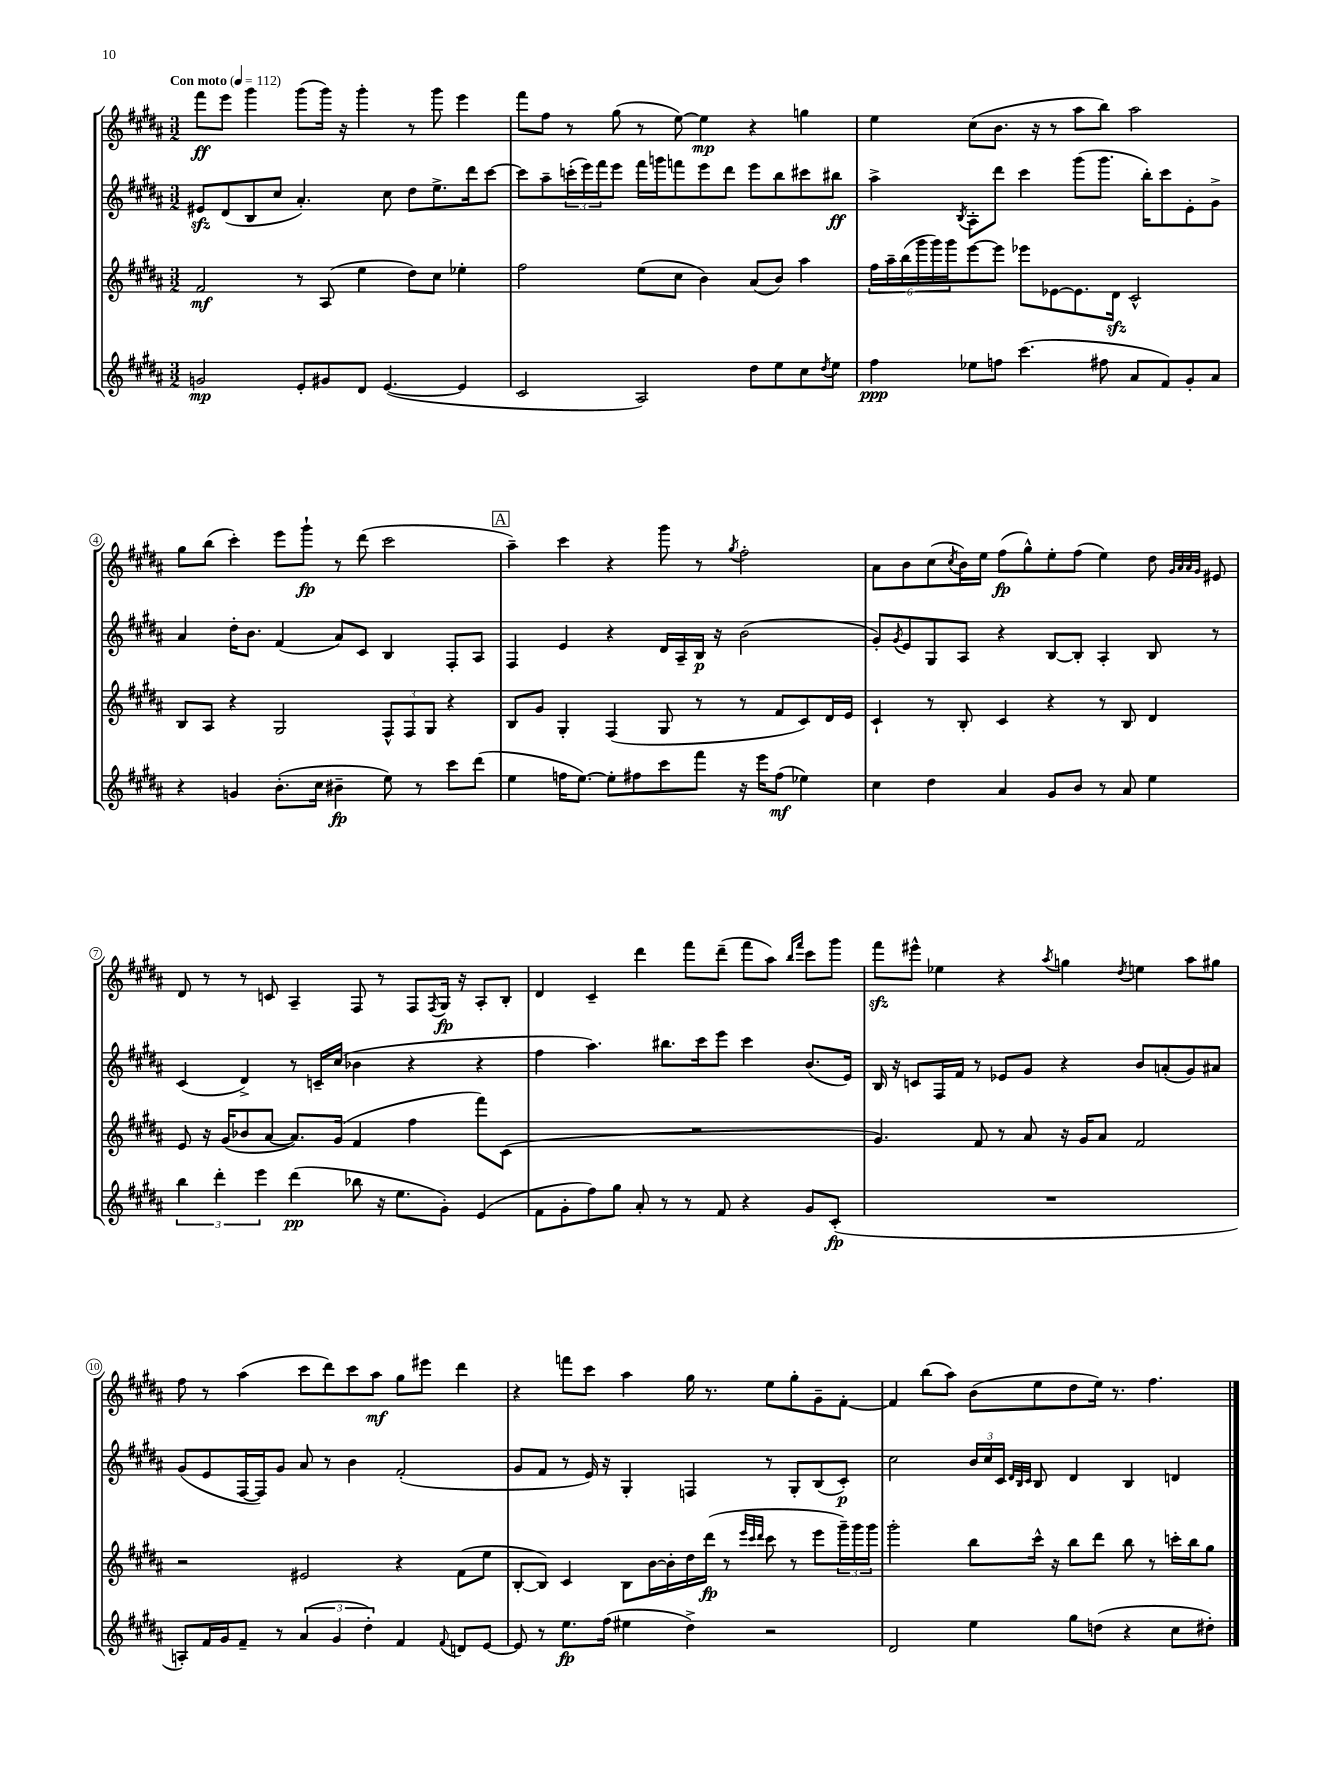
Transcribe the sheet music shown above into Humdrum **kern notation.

**kern	**kern	**kern	**kern
*staff4	*staff3	*staff2	*staff1
*clefG2	*clefG2	*clefG2	*clefG2
*k[f#c#g#d#a#]	*k[f#c#g#d#a#]	*k[f#c#g#d#a#]	*k[f#c#g#d#a#]
*M3/2	*M3/2	*M3/2	*M3/2
*MM112	*MM112	*MM112	*MM112
2g	2f#	8e#	8fff#
.	.	(8d#	8eee
.	.	8B	4ggg#
.	.	8cc#	.
8e'	8r	4.a#')	(8ggg#
8g#	(8A#	.	16ggg#)
.	.	.	16r
8d#	4ee	.	4ggg#'
([4.e	.	8cc#	.
.	8dd#)	8dd#	8r
.	8cc#	8.ee^	8ggg#
4e]	4ee-'	.	4eee
.	.	16ddd#	.
.	.	[8ccc#	.
=	=	=	=
2c#	2ff#	8ccc#]	8fff#
.	.	8aa#~	8ff#
.	.	(24ccc'	8r
.	.	24eee)	.
.	.	24fff#	.
.	.	8eee	(8gg#
2A#)	(8ee	16fff#	8r
.	.	16ggg	.
.	8cc#	8fff	[8ee)
.	4b)	8eee	4ee]
.	.	8ddd#	.
8dd#	(8a#	8eee	4r
8ee	8b)	8bb	.
8cc#	4aa#	8ccc#	4gg
8qdd#	.	.	.
8ee	.	8bb#	.
=	=	=	=
4ff#	24ff#	4aa#^	4ee
.	24aa#~	.	.
.	(24bb	.	.
.	24ggg#	.	.
.	24ggg#)	.	.
.	24ggg#	.	.
.	.	8qB	.
8ee-	[8eee	8A#'	(8cc#
8ff	8eee]	8ddd#	8.b
(4.ccc#	8eee-	4ccc#	.
.	.	.	16r
.	[8e-	.	8r
.	8.e-]	(8ggg#	8aa#
8ff#	.	8.ggg#	8bb)
.	16d#	.	.
8a#	2c#^^	.	2aa#
.	.	16bb')	.
8f#)	.	8ccc#	.
8g#'	.	8e'	.
8a#	.	8g#^	.
=	=	=	=
4r	8B	4a#	8gg#
.	8A#	.	(8bb
4g	4r	16dd#'	4ccc#')
.	.	8.b	.
(8.b'	2G#	(4f#	8eee
.	.	.	8ggg#`
16cc#	.	.	.
4b#~	.	8a#)	8r
.	.	8c#	(8ddd#
8ee)	12F#^^	4B	2ccc#
.	12F#	.	.
8r	.	.	.
.	12G#	.	.
8ccc#	4r	8F#'	.
(8ddd#	.	8A#	.
=	=	=	=
4ee	8B	4F#	4aa#~)
.	8g#	.	.
16ff	4G#'	4e	4ccc#
[8.ee)	.	.	.
8ee']	(4F#	4r	4r
8ff#	.	.	.
8ccc#	8G#	16d#	8ggg#
.	.	16A#~	.
8fff#	8r	16B	8r
.	.	16r	.
.	.	.	8qgg#
16r	8r	(2b	2ff#'
16eee	.	.	.
(8ff#	8f#	.	.
4ee-)	8c#)	.	.
.	16d#	.	.
.	16e	.	.
=	=	=	=
4cc#	4c#`	8g#')	8a#
.	.	8qg#	.
.	.	8e	8b
4dd#	8r	8G#	(8cc#
.	.	.	8qcc#
.	8B'	8A#	16b)
.	.	.	16ee
4a#	4c#	4r	(8ff#
.	.	.	8gg#^^)
8g#	4r	[8B	8ee'
8b	.	8B']	(8ff#
8r	8r	4A#'	4ee)
8a#	8B	.	.
4ee	4d#	8B	8dd#
.	.	.	32qqg#
.	.	.	32qqa#
.	.	.	32qqa#
.	.	.	32qqg#
.	.	8r	8e#
=	=	=	=
6bb	8e	(4c#	8d#
.	16r	.	8r
6ddd#'	.	.	.
.	(16g#	.	.
.	8b-	4d#^)	8r
6eee	.	.	.
.	[8a#	.	8c
(4ddd#	8.a#])	8r	4A#~
.	.	16c~	.
.	(16g#	(16cc#	.
8bb-	4f#	4b-	8F#
16r	.	.	8r
8.ee	.	.	.
.	4ff#	4r	8F#
.	.	.	8qF#
8g#')	.	.	16G#
.	.	.	16r
(4e	8fff#)	4r	8A#'
.	(8c#	.	8B'
=	=	=	=
8f#	1.r	4ff#	4d#
8g#'	.	.	.
8ff#)	.	4.aa#)	4c#~
8gg#	.	.	.
8a#'	.	.	4ddd#
8r	.	8.bb#	.
8r	.	.	8fff#
.	.	16ccc#	.
8f#	.	8eee	(8ddd#~
4r	.	4ccc#	8fff#
.	.	.	8aa#)
.	.	.	16qqbb
.	.	.	16qqfff#
8g#	.	(8.b	8ccc#
(8c#'	.	.	8ggg#
.	.	16e)	.
=	=	=	=
1.r	4.g#)	16B	8fff#
.	.	16r	.
.	.	8c	8eee#^^
.	.	16F#	4ee-
.	.	16f#	.
.	8f#	8r	.
.	8r	8e-	4r
.	8a#	8g#	.
.	.	.	8qaa#
.	16r	4r	4gg
.	16g#	.	.
.	8a#	.	.
.	.	.	8qdd#
.	2f#	8b	4ee
.	.	(8a'	.
.	.	8g#)	8aa#
.	.	8a#	8gg#
=	=	=	=
8A')	2r	(8g#	8ff#
16f#	.	8e	8r
16g#	.	.	.
8f#~	.	[16F#	(4aa#
.	.	16F#])	.
8r	.	8g#	.
(6a#	2e#	8a#	8ccc#
.	.	8r	8ddd#)
6g#	.	.	.
.	.	4b	8ccc#
6dd#')	.	.	.
.	.	.	8aa#
4f#	4r	(2f#'	8gg#
.	.	.	8eee#
8qqf#	.	.	.
8d	(8f#	.	4ddd#
[8e	8ee	.	.
=	=	=	=
8e]	[8B'	8g#	4r
8r	8B])	8f#	.
8.ee	4c#	8r	8fff
.	.	16e)	8ccc#
(16ff#	.	16r	.
4ee#	8B	4G#'	4aa#
.	[16b	.	.
.	16b']	.	.
4dd#^)	16dd#	4F	16gg#
.	(16ddd#	.	8.r
.	8r	.	.
.	32qqeee	.	.
.	32qqccc#	.	.
.	32qqddd#	.	.
2r	8ccc#	8r	8ee
.	8r	8G#'	8gg#'
.	8eee	(8B	8g#~
.	24ggg#~)	8c#')	[8f#'
.	24ggg#	.	.
.	24ggg#	.	.
=	=	=	=
2d#	2ggg#'	2cc#	4f#]
.	.	.	(8bb
.	.	.	8aa#)
4ee	8bb	24b	(8b
.	.	24cc#	.
.	.	24c#	.
.	.	32qqd#	.
.	.	32qqB	.
.	.	32qqc#	.
.	16ccc#^^	8B	8ee
.	16r	.	.
8gg#	8bb	4d#	8dd#
(8dd	8ddd#	.	16ee)
.	.	.	8.r
4r	8bb	4B	.
.	8r	.	4.ff#
8cc#	16ccc'	4d	.
.	16bb	.	.
8dd#')	8gg#	.	.
==	==	==	==
*-	*-	*-	*-
